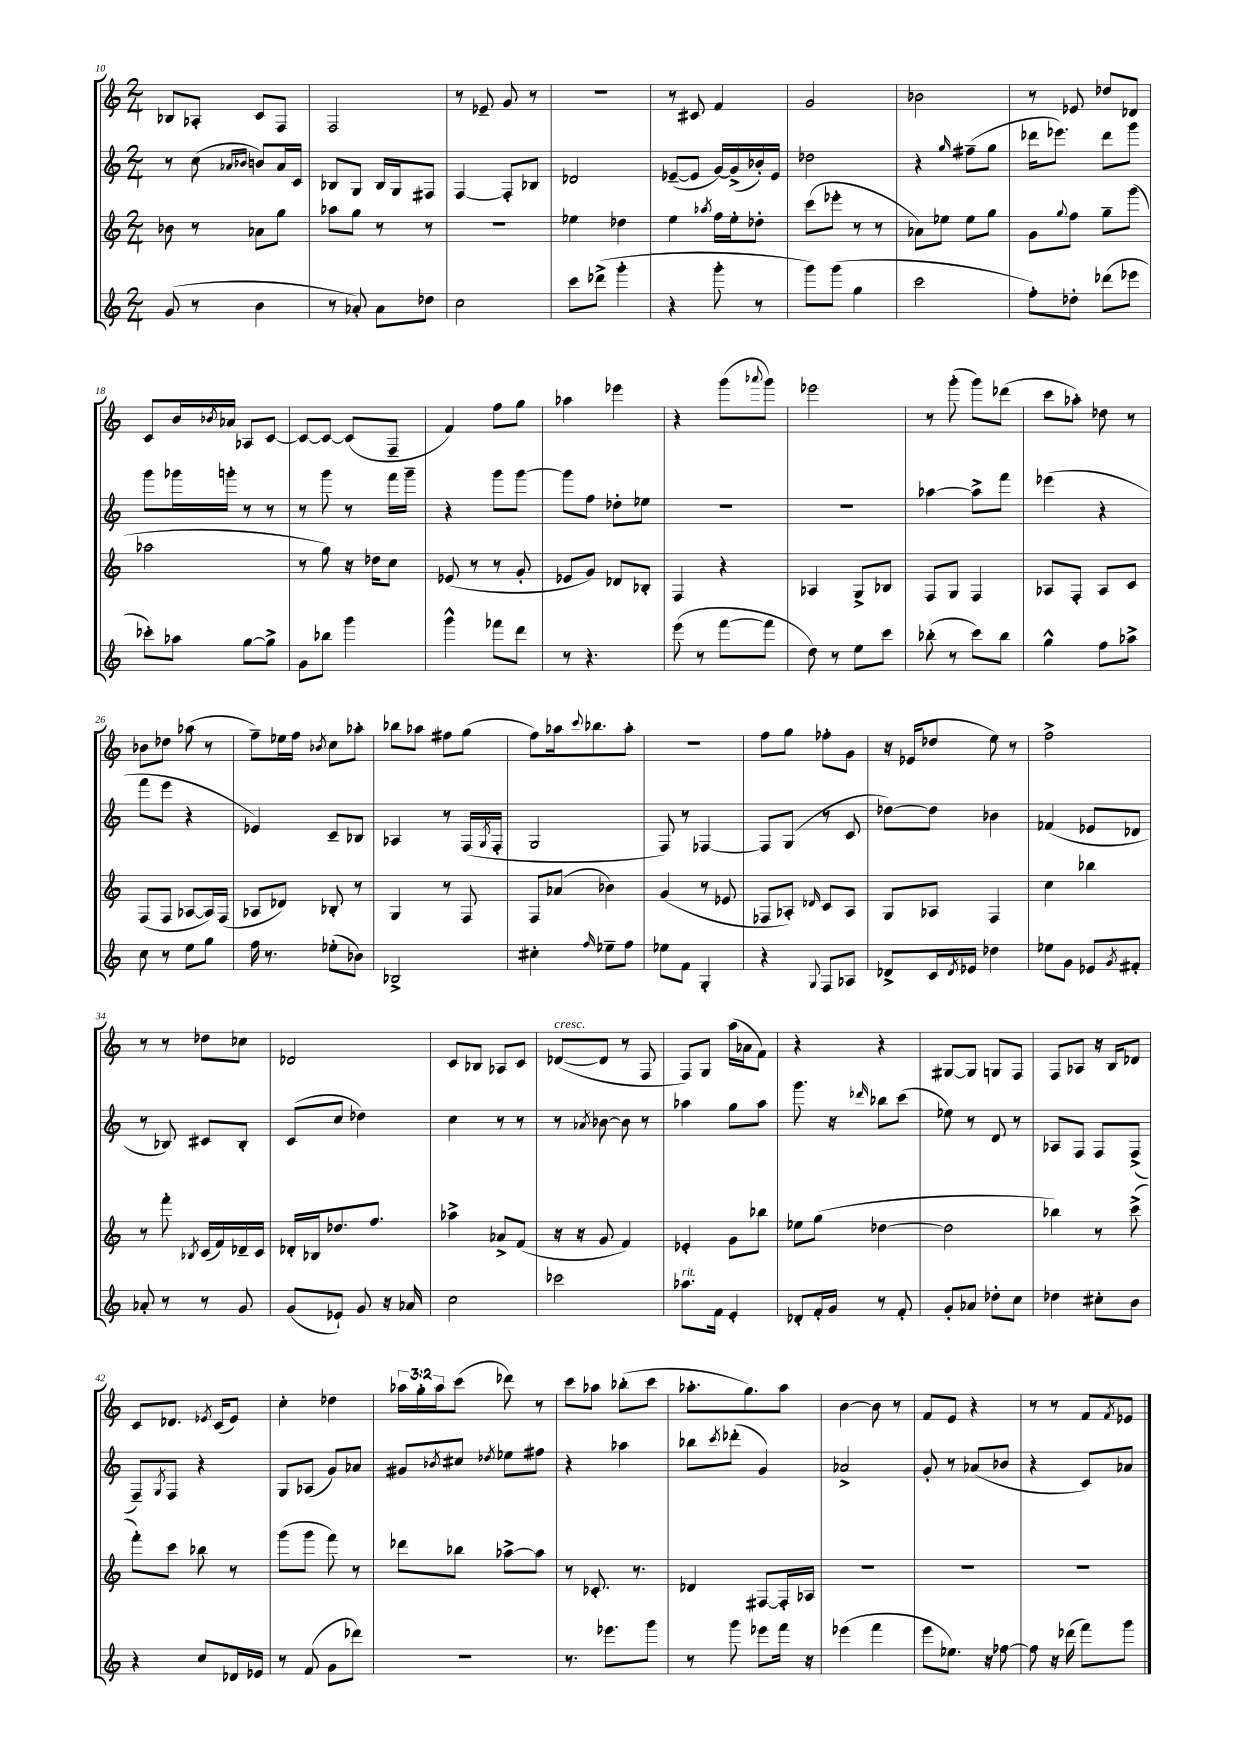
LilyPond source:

<<
\new StaffGroup <<
\new Staff = "s0" {
    \clef treble \key c \major \numericTimeSignature \time 2/4 \override Staff.TupletNumber.text = #tuplet-number::calc-fraction-text
    bes8 aes8-. c'8 f8 |
    f2 |
    r8 ees'8-- g'8 r8 |
    R2 |
    r8 cis'8 f'4 |
    g'2 |
    bes'2 |
    r8 ees'8 des''8 des'8 |
    c'8 b'16 \acciaccatura { bes'8 } aes'16 aes8 c'8~ |
    c'8~ c'8~ c'8( f8-- |
    f'4) f''8 g''8 |
    aes''4 ees'''4 |
    r4 g'''8( \appoggiatura { aes'''8 } g'''8) |
    ees'''2 |
    r8 g'''8-.( g'''8) des'''8( |
    c'''8 aes''8-.) des''8 r8 |
    bes'8 des''8 aes''8( r8 |
    f''8--) ees''16 f''16 \acciaccatura { bes'8 } c''8 aes''8-. |
    bes''8 aes''8 fis''8 g''8( |
    f''8) aes''16 \appoggiatura { c'''8 } bes''8. aes''8-. |
    r2 |
    f''8 g''8 fes''8-. g'8 |
    r16 ees'16( des''8 e''8) r8 |
    f''2-> |
    r8 r8 des''8 ces''8 |
    des'2 |
    c'8 bes8 aes8 c'8 |
    des'8~^\markup { \italic "cresc." }( des'8 r8 f8 |
    f8) g8 a''16( aes'16 f'8) |
    r4 r4 |
    gis8~ gis8 g8 f8 |
    f8 aes8 r16 b16 des'8 |
    c'8 des'8. \acciaccatura { ees'8 } c'16( ees'8) |
    c''4-. des''4 |
    \tuplet 3/2 { aes''16 g''16-. aes''16 } c'''8( des'''8) r8 |
    c'''8 aes''8 bes''8-.( c'''8 |
    aes''8.-. g''8.) aes''8 |
    b'4~ b'8 r8 |
    f'8 e'8 r4 |
    r8 r8 f'8 \acciaccatura { f'8 } ees'8 \bar "|." |
}
\new Staff = "s1" {
    \clef treble \key c \major \numericTimeSignature \time 2/4
    r8 c''8( \grace { aes'16 bes'16 } b'8) aes'16 c'16 |
    bes8 g8 bes16 g16 fis8 |
    f4~ f8-. bes8 |
    des'2 |
    ees'8~--( ees'8 g'16~) g'16->( bes'16-.) ees'16 |
    des''2 |
    r4 \grace { g''16 } fis''8--( g''8 |
    des'''16 ees'''8.) des'''8 g'''8 |
    g'''8 ges'''16 g'''16-. r8 r8 |
    r8 g'''8 r8 f'''16 g'''16-- |
    r4 g'''8 g'''8~ |
    g'''8 f''8 des''8-. ees''8 |
    R2 |
    R2 |
    aes''4~ aes''8-> f'''8 |
    ees'''4( r4 |
    f'''8 e'''8 r4 |
    ees'4) c'8-- bes8 |
    aes4 r8 f16( \acciaccatura { g8 } f16-. |
    g2 |
    f8) r8 fes4~ |
    fes8 g8( r8 c'8 |
    des''8~) des''8 bes'4 |
    fes'4( ees'8 des'8 |
    r8 bes8) cis'8 bes8-. |
    c'8( c''8 des''4) |
    c''4 r8 r8 |
    r8 \acciaccatura { aes'8 } bes'8~ bes'8 r8 |
    aes''4 g''8 aes''8 |
    g'''8. r16 \grace { des'''16 } bes''8 c'''8( |
    ees''8) r8 d'8 r8 |
    aes8 f8 f8 f8->( |
    f8--) \acciaccatura { g8 } f8 r4 |
    g8 aes8( g'8) aes'8 |
    gis'8 \acciaccatura { bes'8 } cis''8 \acciaccatura { des''8 } ees''8 fis''8 |
    r4 aes''4 |
    bes''8 \acciaccatura { c'''8 } des'''8-.( g'4) |
    aes'2-> |
    g'8-. r8 aes'8( bes'8 |
    r4 c'8) aes'8 \bar "|." |
}
\new Staff = "s2" {
    \clef treble \key c \major \numericTimeSignature \time 2/4
    bes'8 r8 aes'8 g''8 |
    aes''8 g''8 r8 r8 |
    R2 |
    ees''4 des''4 |
    e''4 \acciaccatura { aes''8 } f''16 e''16-. des''8-. |
    c'''8( ees'''8-. r8 r8 |
    aes'8) ees''8 ees''8 g''8 |
    g'8 \appoggiatura { g''8 } f''8 g''8-- g'''8( |
    aes''2 |
    r8 g''8) r16 des''16 c''8 |
    ees'8( r8 r8 g'8-. |
    ees'8 g'8) des'8 bes8-. |
    f4 r4 |
    aes4 g8-> bes8 |
    f8 g8 f4 |
    aes8 f8-. aes8 c'8 |
    f8( f8 aes8~ aes16) f16( |
    aes8 des'8) bes8-. r8 |
    g4 r8 f8 |
    f8 aes'8( bes'4) |
    g'4( r8 ees'8 |
    fes8 aes8-.) \grace { des'16 } c'8 aes8 |
    g8 aes8 f4 |
    c''4 bes''4 |
    r8 f'''8-. \acciaccatura { bes8 } c'16( f'16) des'16-- c'16 |
    des'16-. bes16 des''8. f''8. |
    aes''4-> aes'8-> f'8( |
    r16 r16 g'8 f'4) |
    ees'4-. g'8 bes''8 |
    ees''8 g''8( des''4~ |
    des''2 |
    bes''4) r8 c'''8->( |
    f'''8-.) c'''8 bes''8 r8 |
    g'''8( g'''8 f'''8) r8 |
    des'''8 bes''8 aes''8~-> aes''8 |
    r8 ces'8.-. r8. |
    des'4 fis8~ fis16-. aes16 |
    R2 |
    R2 |
    R2 \bar "|." |
}
\new Staff = "s3" {
    \clef treble \key c \major \numericTimeSignature \time 2/4
    g'8( r8 b'4 |
    r8 aes'8-.) aes'8 des''8 |
    c''2 |
    c'''8 des'''8->( g'''4-. |
    r4 g'''8-. r8 |
    g'''8) g'''8( g''4 |
    c'''2 |
    f''8-.) des''8-. des'''8( ees'''8 |
    ces'''8-.) aes''8 g''8~ g''8-> |
    g'8 bes''8 g'''4 |
    g'''4-^ fes'''8 d'''8 |
    r8 r4. |
    e'''8( r8 f'''8~ f'''8 |
    d''8) r8 e''8 c'''8 |
    bes''8-.( r8 c'''8) bes''8 |
    g''4-^ f''8 aes''8-> |
    c''8 r8 e''8 g''8 |
    f''16 r8. ees''8-.( bes'8) |
    bes2-> |
    cis''4-. \grace { f''16 } ees''8-- f''8 |
    ees''8 f'8 g4-. |
    r4 \appoggiatura { g8 } f8 aes8 |
    des'8-> c'16 \acciaccatura { des'8 } ees'16 des''4 |
    ees''8 g'8 ees'8 \acciaccatura { g'8 } fis'8-. |
    aes'8-. r8 r8 g'8 |
    g'8( ees'8-!) g'8 r16 aes'16 |
    c''2 |
    ces'''2 |
    aes''8.^\markup { \italic "rit." } f'16 e'4-. |
    des'8-. f'16-. g'16 r8 f'8-. |
    g'8-. aes'8 des''8-. c''8 |
    des''4 cis''8-. b'8 |
    r4 c''8 des'16 ees'16 |
    r8 f'8( g'8 des'''8) |
    R2 |
    r8. ees'''8. g'''8 |
    r8 g'''8 ees'''8 f'''16 r16 |
    ees'''4( f'''4 |
    e'''8 ees''8.) r16 fes''8~ |
    fes''8 r16 des'''16( f'''8) g'''8 \bar "|." |
}
>>
>>
\layout { \context { \Score currentBarNumber = #10 } }
